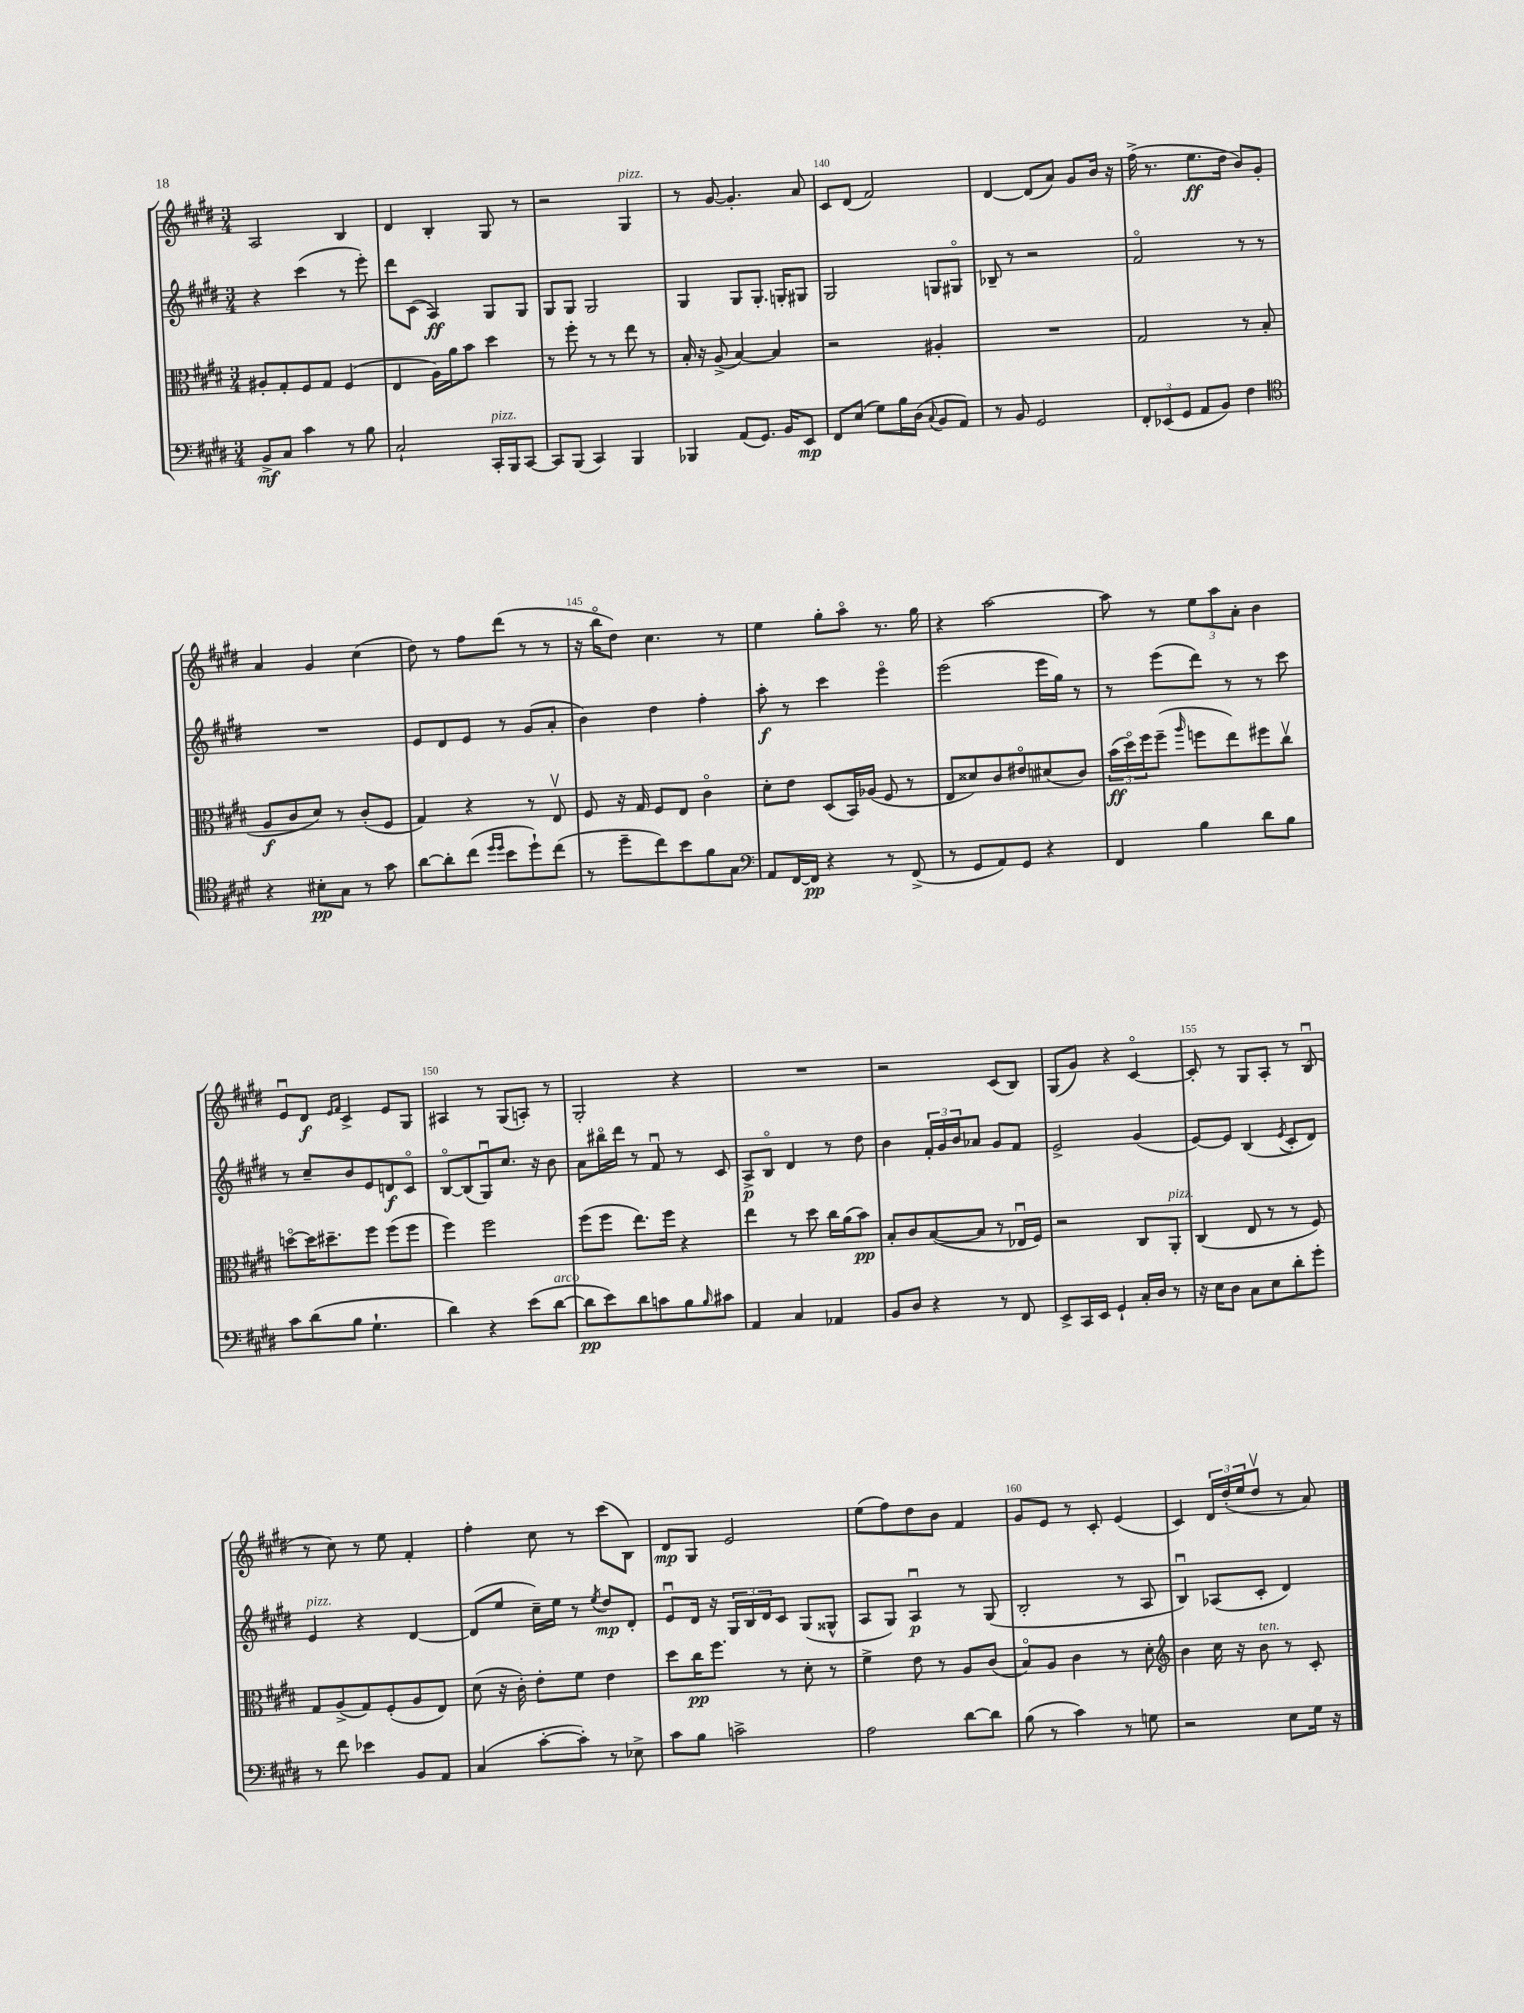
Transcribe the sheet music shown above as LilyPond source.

<<
\new StaffGroup <<
\new Staff = "s0" {
    \clef treble \key e \major \numericTimeSignature \time 3/4
    a2 b4 |
    dis'4 b4-. gis8 r8 |
    r2 gis4^\markup { \italic "pizz." } |
    r8 gis'8~ gis'4.-. a'8 |
    cis'8 dis'8( fis'2) |
    dis'4~ dis'8( a'8) gis'8 b'16 r16 |
    fis''16->( r8. e''8.\ff dis''16 b'8) gis'8-. |
    a'4 gis'4 cis''4( |
    dis''8) r8 fis''8 dis'''8( r8 r8 |
    r16 b''16\flageolet dis''8) cis''4. r8 |
    e''4 gis''8-. a''8\flageolet r8. gis''16 |
    r4 a''2~ |
    a''8 r8 \tuplet 3/2 { e''8 a''8 a'8-. } b'4 |
    e'8\downbow dis'8\f \grace { e'16 fis'16 } cis'4-> e'8 gis8 |
    ais4 r8 gis8( a8-.) r8 |
    gis2-. r4 |
    R2. |
    r2 cis'8( b8) |
    gis8( gis'8) r4 cis'4~\flageolet |
    cis'8-. r8 gis8 a8-. r8 b8\downbow( |
    r8 cis''8) r8 e''8 fis'4-. |
    fis''4-. cis''8 r8 cis'''8( b8) |
    dis'8\mp gis8 e'2 |
    e''8( fis''8) dis''8 b'8 fis'4 |
    gis'8 e'8 r8 cis'8-. e'4( |
    cis'4) \tuplet 3/2 { dis'16 dis''16-.( e''16 } dis''8\upbow r8 a'8) \bar "|." |
}
\new Staff = "s1" {
    \clef treble \key e \major \numericTimeSignature \time 3/4
    r4 cis'''4( r8 e'''8-.) |
    dis'''8 cis'8( a4\ff) gis8 gis8 |
    gis8 gis8 gis2 |
    gis4 gis8 gis8.-. g16-. gis8 |
    gis2 g8 gis8\flageolet |
    bes8-- r8 r2 |
    fis'2\flageolet r8 r8 |
    R2. |
    e'8 dis'8 e'8 r8 gis'8( a'8-. |
    b'4) dis''4 fis''4-. |
    a''8-.\f r8 cis'''4 e'''4\flageolet |
    e'''2( e'''16 gis''16) r8 |
    r8 e'''8( dis'''8) r8 r8 cis'''8 |
    r8 cis''8-- b'8 e'8 d'8\f cis'8\flageolet |
    b8~\flageolet b8( gis8\downbow) cis''8. r16 b'8 |
    a'8 bis''16\flageolet dis'''16 r8 fis'8\downbow r8 cis'8 |
    a8->\p b8\flageolet dis'4 r8 dis''8 |
    b'4 \tuplet 3/2 { fis'16-. gis'16 b'16 } aes'8 gis'8 fis'8 |
    e'2-> gis'4( |
    e'8~) e'8 b4( \acciaccatura { e'8 } cis'8-. dis'8) |
    e'4^\markup { \italic "pizz." } r4 dis'4~ |
    dis'8( e''8 cis''16--) e''16 r8 \acciaccatura { e''8 } dis''8\mp dis'8-. |
    e'8\downbow dis'16 r16 \tuplet 3/2 { gis16 b16 dis'16 } cis'8 gis8( gisis8-^ |
    a8 gis8) a4\downbow\p r8 gis8( |
    b2-. r8 a8 |
    b4\downbow) aes8( cis'8-. dis'4) \bar "|." |
}
\new Staff = "s2" {
    \clef alto \key e \major \numericTimeSignature \time 3/4
    ais8-. gis8-. fis8 gis8 fis4( |
    e4 a16) a'16 b'8 dis''4 |
    r8 fis''8-. r8 r8 e''8 r8 |
    b16-. r16 a8->( b4~) b4 |
    r2 ais4-. |
    R2. |
    gis2 r8 b8( |
    a8\f cis'8 dis'8) r8 cis'8-.( fis8 |
    gis4) r4 r8 e8\upbow |
    fis8 r16 gis16 fis8 e8 cis'4\flageolet |
    dis'8-. e'8 dis8( b,16) aes16( fis8 r8 |
    e8 disis'8) cis'8 eis'8\flageolet dis'8( cis'8) |
    \tuplet 3/2 { b'16\ff( dis''16\flageolet) fis''16 } fis''8--( \grace { a''16 } f''8 e''8) fis''8 cis''8\upbow |
    d''8~\flageolet d''16 dis''8.-- fis''8 fis''8( fis''8 |
    fis''4) fis''2 |
    fis''8( fis''8 e''8.) fis''16 r4 |
    e''4 r8 dis''8 cis''16 a'16( b'8\pp) |
    b8-. cis'8 b8~( b8 r8 ees16\downbow fis16) |
    r2 cis8 a,8-.^\markup { \italic "pizz." } |
    cis4( e8 r8 r8 fis8) |
    gis8 a8->( gis8) fis8-.( a8 e8) |
    dis'8( r16 cis'16-.) e'8-. fis'8 e'4 |
    dis''8 cis''16\pp fis''8. r8 dis'8-. r8 |
    fis'4-> e'8 r8 a8 cis'8( |
    b8\flageolet) a8 cis'4 r8 dis'8-. |
    \clef treble b'4 cis''16 r16 b'8^\markup { \italic "ten." } r8 cis'8-. \bar "|." |
}
\new Staff = "s3" {
    \clef bass \key e \major \numericTimeSignature \time 3/4
    b,8->\mf cis8 cis'4 r8 b8 |
    cis2-! cis,16-.^\markup { \italic "pizz." } b,,16 cis,8~ |
    cis,8 b,,8( cis,4) b,,4 |
    bes,,4 a,8( gis,8.) b,16 e,8\mp |
    fis,8 e8( gis8) b16 dis16( \appoggiatura { cis8 } b,8 a,8) |
    r8 b,8 gis,2 |
    \tuplet 3/2 { fis,8-. ees,8( gis,8 } a,8 b,8) fis4 |
    \clef tenor r4 bis8-.\pp gis8 r8 gis'8 |
    a'8~ a'8-. cis''8( \grace { dis''16 dis''16 } b'8 dis''8-!) cis''8( |
    r8 dis''8-- cis''8) b'8 fis'8 gis8 |
    \clef bass a,8 fis,16~ fis,16\pp r4 r8 fis,8->( |
    r8 gis,8 a,8) gis,8 r4 |
    fis,4 b4 dis'8 b8 |
    cis'8 dis'8( b8 gis4.-! |
    dis'4) r4 e'8( dis'8~^\markup { \italic "arco" } |
    dis'8\pp e'8) dis'8 c'8 b8 \grace { b16 } cis'8 |
    a,4 cis4 aes,4 |
    b,8 dis8 r4 r8 fis,8 |
    e,8-> cis,16 e,16 gis,4-! cis16-. dis16 r8 |
    r16 e16 dis8 cis8 e8 dis'8-. gis'8-. |
    r8 fis'8 ees'4 b,8 a,8 |
    cis4( cis'8~-. cis'8-.) r8 ees8-> |
    cis'8 b8 c'2-> |
    a2 dis'8~ dis'8 |
    b8( r8 cis'4) r8 g8 |
    r2 e8 gis16 r16 \bar "|." |
}
>>
>>
\layout { \context { \Score currentBarNumber = #136 \override BarNumber.break-visibility = ##(#f #t #t) barNumberVisibility = #(every-nth-bar-number-visible 5) } }
